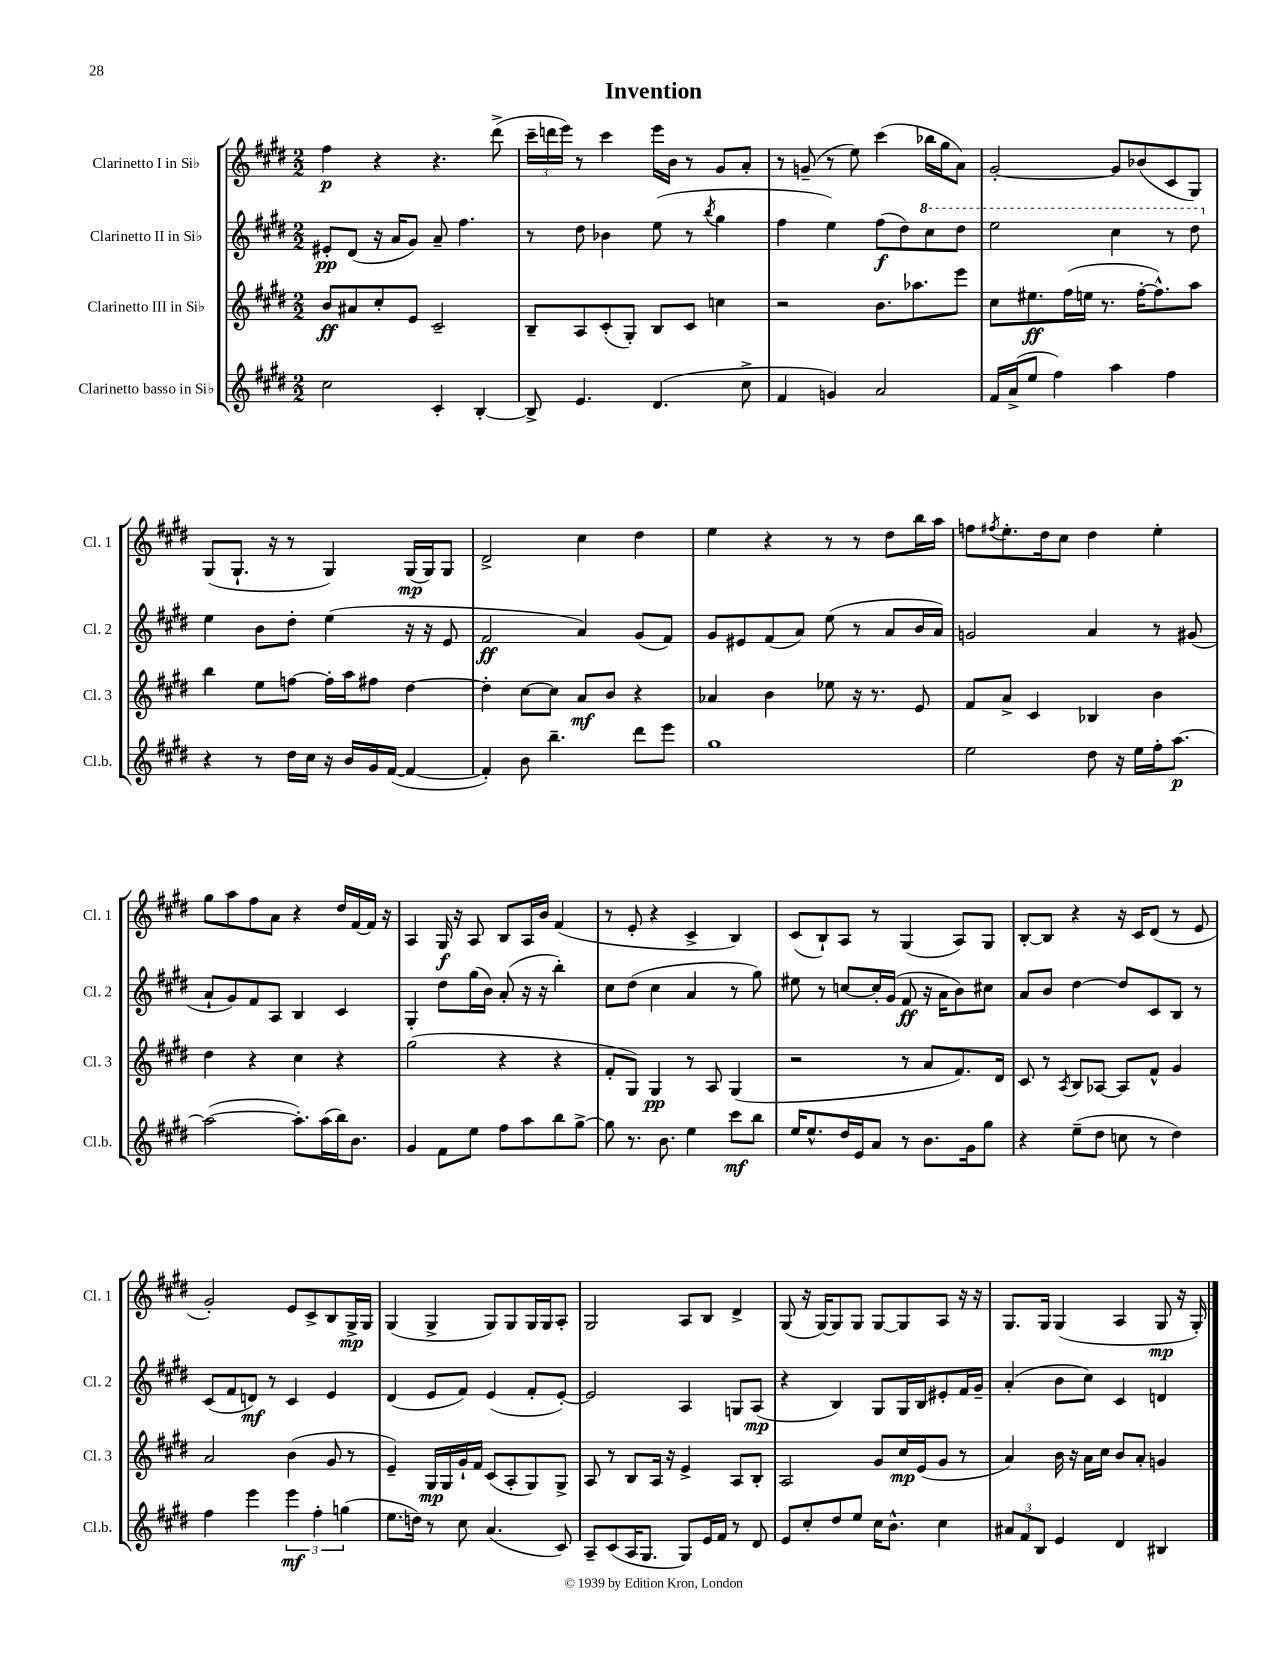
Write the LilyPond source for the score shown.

\header { title = "Invention" }
<<
\new StaffGroup <<
\new Staff = "s0" \with { instrumentName = "Clarinetto I in Sib" shortInstrumentName = "Cl. 1" } {
    \clef treble \key e \major \numericTimeSignature \time 2/2
    fis''4\p r4 r4. dis'''8->( |
    \tuplet 3/2 { cis'''16-- d'''16 e'''16) } r8 cis'''4 e'''16 b'16 r8 gis'8 a'8-. |
    r8 g'8--( r8 e''8) cis'''4( bes''16 gis''16 a'8) |
    gis'2~-. gis'8 bes'8( cis'8 gis8) |
    gis8( gis8.-! r16 r8 gis4) gis16\mp( gis16) gis8 |
    dis'2-> cis''4 dis''4 |
    e''4 r4 r8 r8 dis''8 b''16 a''16 |
    f''8 \acciaccatura { fis''8 } e''8.-. dis''16 cis''8 dis''4 e''4-. |
    gis''8 a''8 fis''8 a'8 r4 dis''16 fis'16~ fis'16 r16 |
    a4 gis16\f r16 a8 b8 a16 b'16 fis'4( |
    r8 e'8-. r4 cis'4-> b4) |
    cis'8( b8-!) a8 r8 gis4( a8) gis8 |
    b8~-. b8 r4 r16 cis'16 dis'8( r8 e'8 |
    gis'2-.) e'8 cis'8-> b8 gis16->\mp gis16 |
    gis4( gis4-> gis8) gis8 gis16 gis16 a8-. |
    gis2 a8 b8 dis'4-> |
    gis8( r16 gis16~) gis8 gis8 gis8~ gis8 a8 r16 r16 |
    gis8. gis16 gis4( a4 gis8\mp r16 gis16-.) \bar "|." |
}
\new Staff = "s1" \with { instrumentName = "Clarinetto II in Sib" shortInstrumentName = "Cl. 2" } {
    \clef treble \key e \major \numericTimeSignature \time 2/2
    eis'8-.\pp dis'8( r16 a'16 gis'8) a'8-- fis''4. |
    r8 dis''8 bes'4 e''8( r8 \acciaccatura { b''8 } gis''4 |
    fis''4 e''4) fis''8\f( dis''8) \ottava #1 cis'''8 dis'''8 |
    e'''2 cis'''4 r8 dis'''8 \ottava #0 |
    e''4 b'8 dis''8-. e''4( r16 r16 e'8 |
    fis'2\ff a'4) gis'8( fis'8) |
    gis'8 eis'8 fis'8( a'8) e''8( r8 a'8 b'16 a'16) |
    g'2 a'4 r8 gis'8( |
    a'8-! gis'8) fis'8 a8 b4 cis'4 |
    gis4-. dis''8 gis''16( b'16) a'8-.( r16 r16 b''4-.) |
    cis''8 dis''8( cis''4 a'4 r8 gis''8) |
    eis''8 r8 c''8~ c''16-. gis'16( fis'8\ff r16 a'16 b'8) cis''8 |
    a'8 b'8 dis''4~ dis''8 cis'8 b8 r8 |
    cis'8( fis'8 d'8\mf) r8 cis'4 e'4 |
    dis'4( e'8 fis'8) e'4( fis'8-. e'8~-.) |
    e'2 a4 g8 a8\mp( |
    r4 b4) gis8 gis16 b16 eis'8-. fis'16 gis'16-- |
    a'4-.( b'8 cis''8) cis'4 d'4 \bar "|." |
}
\new Staff = "s2" \with { instrumentName = "Clarinetto III in Sib" shortInstrumentName = "Cl. 3" } {
    \clef treble \key e \major \numericTimeSignature \time 2/2
    b'8\ff ais'8 cis''8-. e'8 cis'2-- |
    b8-- a8 cis'8-.( gis8-.) b8 cis'8 c''4 |
    r2 b'8. aes''8. e'''8 |
    cis''8 eis''8.\ff fis''16( e''16 r8. fis''16~-. fis''8.-^) a''8 |
    b''4 e''8 f''8~ f''16-. a''16 fis''8 dis''4~ |
    dis''4-. cis''8~ cis''8 a'8\mf b'8 r4 |
    aes'4 b'4 ees''8 r16 r8. e'8 |
    fis'8 a'8-> cis'4 bes4 b'4 |
    dis''4 r4 cis''4 r4 |
    gis''2( r4 r4 |
    fis'8-. gis8) gis4\pp r8 a8 gis4( |
    r2 r8 a'8 fis'8.) dis'16 |
    cis'8 r8 \acciaccatura { a8 } b8 aes8~ aes8 fis'8-^ gis'4 |
    a'2 b'4( gis'8 r8 |
    e'4--) gis16\mp gis16 gis'16-! fis'16 cis'8( a8-. gis8) gis8-> |
    a8 r8 b8 a16 r16 e'4-> a8 b8-. |
    a2 gis'8 cis''16\mp e'16( gis'8 r8 |
    a'4) b'16 r16 a'16 cis''16 b'8 a'8-. g'4 \bar "|." |
}
\new Staff = "s3" \with { instrumentName = "Clarinetto basso in Sib" shortInstrumentName = "Cl.b." } {
    \clef treble \key e \major \numericTimeSignature \time 2/2
    cis''2 cis'4-. b4~-. |
    b8-> e'4. dis'4.( cis''8-> |
    fis'4 g'4) a'2 |
    fis'16 a'16->( e''8 fis''4) a''4 fis''4 |
    r4 r8 dis''16 cis''16 r16 b'16 gis'16 fis'16~( fis'4~ |
    fis'4-.) b'8 b''4.-- dis'''8 e'''8 |
    gis''1 |
    e''2 dis''8 r16 e''16 fis''16-. a''8.~\p |
    a''2~( a''8.-.) a''16( b''16) b'8. |
    gis'4 fis'8 e''8 fis''8 a''8 b''8 gis''8~-> |
    gis''8 r8. b'8. e''4 cis'''8\mf b''8 |
    e''16 e''8.-^ dis''16 e'16 a'8 r8 b'8. gis'16 gis''8 |
    r4 e''8--( dis''8 c''8 r8 dis''4) |
    fis''4 e'''4 \tuplet 3/2 { e'''4\mf fis''4-. g''4( } |
    e''8. d''16) r8 cis''8 a'4.( cis'8) |
    a8-- cis'8( a16 gis8. gis8) e'16 fis'16 r8 dis'8 |
    e'8 cis''8-. dis''8 e''8 cis''16 b'8.-^ cis''4 |
    \tuplet 3/2 { ais'8 fis'8 b8 } e'4 dis'4 bis4 \bar "|." |
}
>>
>>
\layout { \context { \Score \remove "Bar_number_engraver" } }
